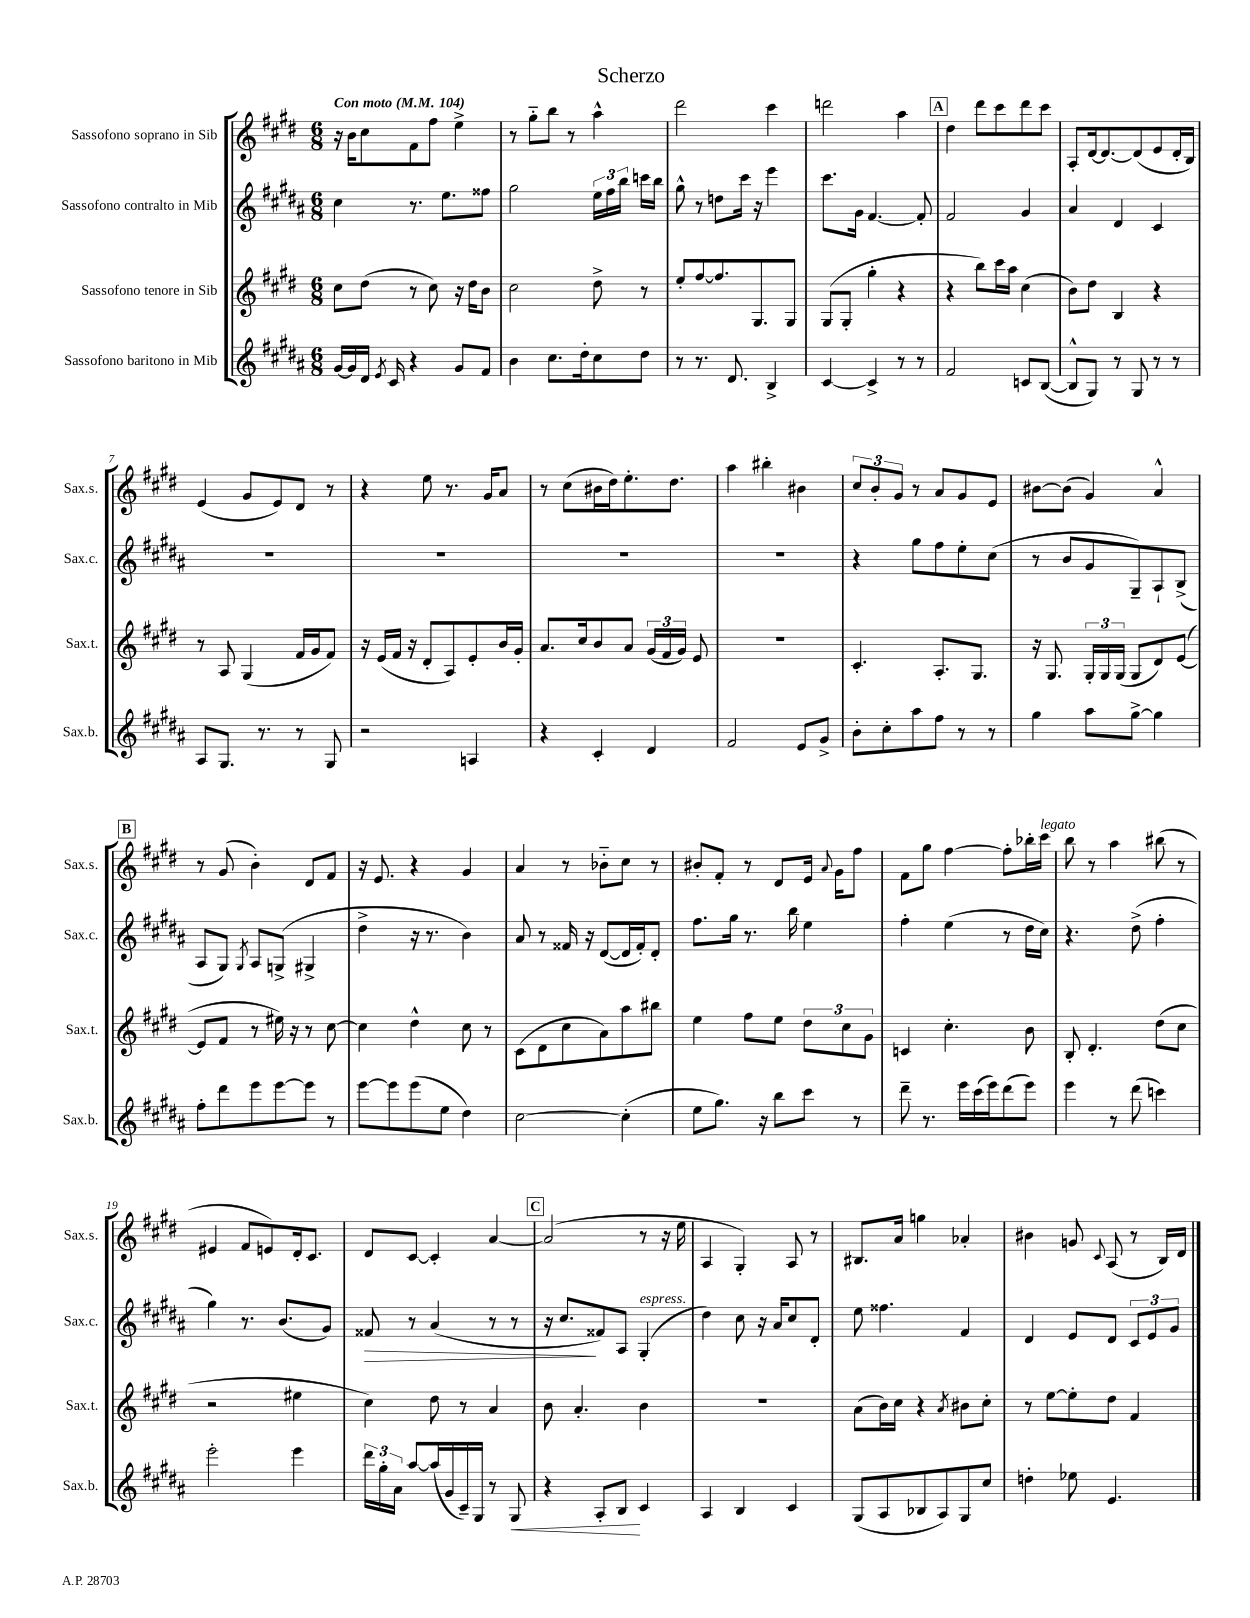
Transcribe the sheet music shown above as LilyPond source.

\header { title = "Scherzo" }
<<
\new StaffGroup <<
\new Staff = "s0" \with { instrumentName = "Sassofono soprano in Sib" shortInstrumentName = "Sax.s." } {
    \clef treble \key e \major \numericTimeSignature \time 6/8 \tempo "Con moto" 4 = 104
    \autoBeamOff r16 b'16[ cis''8 fis'8 fis''8] e''4-> |
    r8 gis''8[-_ b''8] r8 a''4-^ |
    dis'''2 cis'''4 |
    d'''2 a''4 |
    \mark \markup { \box "A" } dis''4 dis'''8[ cis'''8 dis'''8 cis'''8] |
    a8[-. dis'16~ dis'8.~ dis'8( e'8 dis'16-. b16]) |
    e'4( gis'8[ e'8) dis'8] r8 |
    r4 e''8 r8. gis'16[ a'8] |
    r8 cis''8[( bis'16 dis''16) e''8.-. dis''8.] |
    a''4 bis''4-. bis'4 |
    \tuplet 3/2 { cis''8[ b'8-. gis'8] } r8 a'8[ gis'8 e'8] |
    bis'8[~ bis'8]( gis'4) a'4-^ |
    \mark \markup { \box "B" } r8 gis'8( b'4-.) dis'8[ fis'8] |
    r16 e'8. r4 gis'4 |
    a'4 r8 bes'8[-_ cis''8] r8 |
    bis'8[-. fis'8]-. r8 dis'8[ e'16] \appoggiatura { a'8 } gis'16[ fis''8] |
    fis'8[ gis''8] fis''4~ fis''8[-. bes''16-. cis'''16]^\markup { \italic "legato" } |
    b''8 r8 a''4 bis''8( r8 |
    eis'4 fis'8[ e'8) dis'16-. cis'8.] |
    dis'8[ cis'8]~ cis'4-. a'4~ |
    \mark \markup { \box "C" } a'2( r8 r16 e''16 |
    a4 gis4-.) a8 r8 |
    bis8.[ a'16] g''4 aes'4-. |
    bis'4 g'8 \appoggiatura { cis'8 } a8( r8 b16[) dis'16] \bar "|." |
}
\new Staff = "s1" \with { instrumentName = "Sassofono contralto in Mib" shortInstrumentName = "Sax.c." } {
    \clef treble \key b \major \numericTimeSignature \time 6/8
    \autoBeamOff cis''4 r8. e''8.[ fisis''8] |
    gis''2 \tuplet 3/2 { e''16[ fis''16 b''16] } c'''16[ b''16] |
    gis''8-^ r8 d''8[ cis'''16] r16 e'''4 |
    cis'''8.[ gis'16] fis'4.~ fis'8-. |
    \mark \markup { \box "A" } fis'2 gis'4 |
    ais'4 dis'4 cis'4 |
    R2. |
    R2. |
    R2. |
    R2. |
    r4 gis''8[ fis''8 e''8-. cis''8]( |
    r8 b'8[ gis'8 gis8--) ais8-! b8]->( |
    \mark \markup { \box "B" } ais8[ gis8]) \acciaccatura { gis8 } ais8[ g8]->( gis4-> |
    dis''4-> r16 r8. b'4) |
    ais'8 r8 fisis'16 r16 dis'8[~( dis'16 fisis'16-.) dis'8]-. |
    fis''8.[ gis''16] r8. b''16 e''4 |
    fis''4-. e''4( r8 dis''16[ cis''16]) |
    r4. dis''8->( fis''4-. |
    gis''4) r8. b'8.[( gis'8]) |
    fisis'8\> r8 ais'4( r8 r8 |
    \mark \markup { \box "C" } r16 cis''8.[\! fisis'8) ais8] gis4-.^\markup { \italic "espress." }( |
    dis''4) cis''8 r16 ais'16[ cis''8 dis'8]-. |
    e''8 fisis''4. fis'4 |
    dis'4 e'8[ dis'8] \tuplet 3/2 { cis'8[ e'8 gis'8] } \bar "|." |
}
\new Staff = "s2" \with { instrumentName = "Sassofono tenore in Sib" shortInstrumentName = "Sax.t." } {
    \clef treble \key e \major \numericTimeSignature \time 6/8
    \autoBeamOff cis''8[ dis''8]( r8 cis''8) r16 dis''16[ b'8] |
    cis''2 dis''8-> r8 |
    e''8[-. fis''8~ fis''8. gis8. gis8] |
    gis8[( gis8]-. gis''4-. r4 |
    \mark \markup { \box "A" } r4 b''8[) cis'''16 a''16] cis''4( |
    b'8[) dis''8] b4 r4 |
    r8 a8 gis4( fis'16[ gis'16 fis'8]) |
    r16 e'16[( fis'16] r16 dis'8[-. a8) e'8-. b'16 gis'16]-. |
    a'8.[ cis''16 b'8 a'8] \tuplet 3/2 { gis'16[( fis'16 gis'16]) } e'8 |
    R2. |
    cis'4.-. a8.[-. gis8.] |
    r16 gis8. \tuplet 3/2 { gis16[-. gis16 gis16]( } gis8[ dis'8) e'8]~( |
    \mark \markup { \box "B" } e'8[ fis'8] r8 eis''16) r16 r8 cis''8~ |
    cis''4 dis''4-^ cis''8 r8 |
    cis'8[( dis'8 cis''8 a'8) a''8 bis''8] |
    e''4 fis''8[ e''8] \tuplet 3/2 { dis''8[ cis''8 gis'8] } |
    c'4 cis''4.-. b'8 |
    b8-. dis'4.-. dis''8[( cis''8] |
    r2 eis''4 |
    cis''4) dis''8 r8 a'4 |
    \mark \markup { \box "C" } b'8 a'4.-. b'4 |
    R2. |
    a'8[( b'16) cis''16] r4 \acciaccatura { a'8 } bis'8[ cis''8]-. |
    r8 e''8[~ e''8-. dis''8] fis'4 \bar "|." |
}
\new Staff = "s3" \with { instrumentName = "Sassofono baritono in Mib" shortInstrumentName = "Sax.b." } {
    \clef treble \key b \major \numericTimeSignature \time 6/8
    \autoBeamOff gis'16[~ gis'16 dis'16] \acciaccatura { e'8 } cis'16 r4 gis'8[ fis'8] |
    b'4 cis''8.[ dis''16-. cis''8 dis''8] |
    r8 r8. dis'8. b4-> |
    cis'4~ cis'4-> r8 r8 |
    \mark \markup { \box "A" } fis'2 c'8[ b8]~( |
    b8[-^ gis8]) r8 gis8 r8 r8 |
    ais8[ gis8.] r8. r8 gis8 |
    r2 a4 |
    r4 cis'4-. dis'4 |
    fis'2 e'8[ gis'8]-> |
    b'8[-. cis''8-. ais''8 fis''8] r8 r8 |
    gis''4 ais''8[ gis''8]~-> gis''4 |
    \mark \markup { \box "B" } fis''8[-. dis'''8 e'''8 e'''8~ e'''8] r8 |
    e'''8[~ e'''8 e'''8( e''8] dis''4) |
    cis''2~ cis''4-.( |
    e''8[ gis''8.]) r16 b''8[ cis'''8] r8 |
    dis'''8-- r8. e'''16[ cis'''16( e'''16) dis'''8( e'''8]) |
    e'''4 r8 dis'''8( c'''4) |
    e'''2-. e'''4 |
    \tuplet 3/2 { dis'''16[ gis''16-. ais'16] } ais''8[~ ais''16( gis'16 cis'16--) gis16] r8 gis8\< |
    \mark \markup { \box "C" } r4 ais8[-. b8]\! cis'4 |
    ais4 b4 cis'4 |
    gis8[( ais8 bes8 ais8) gis8 cis''8] |
    d''4-. ees''8 e'4. \bar "|." |
}
>>
>>
